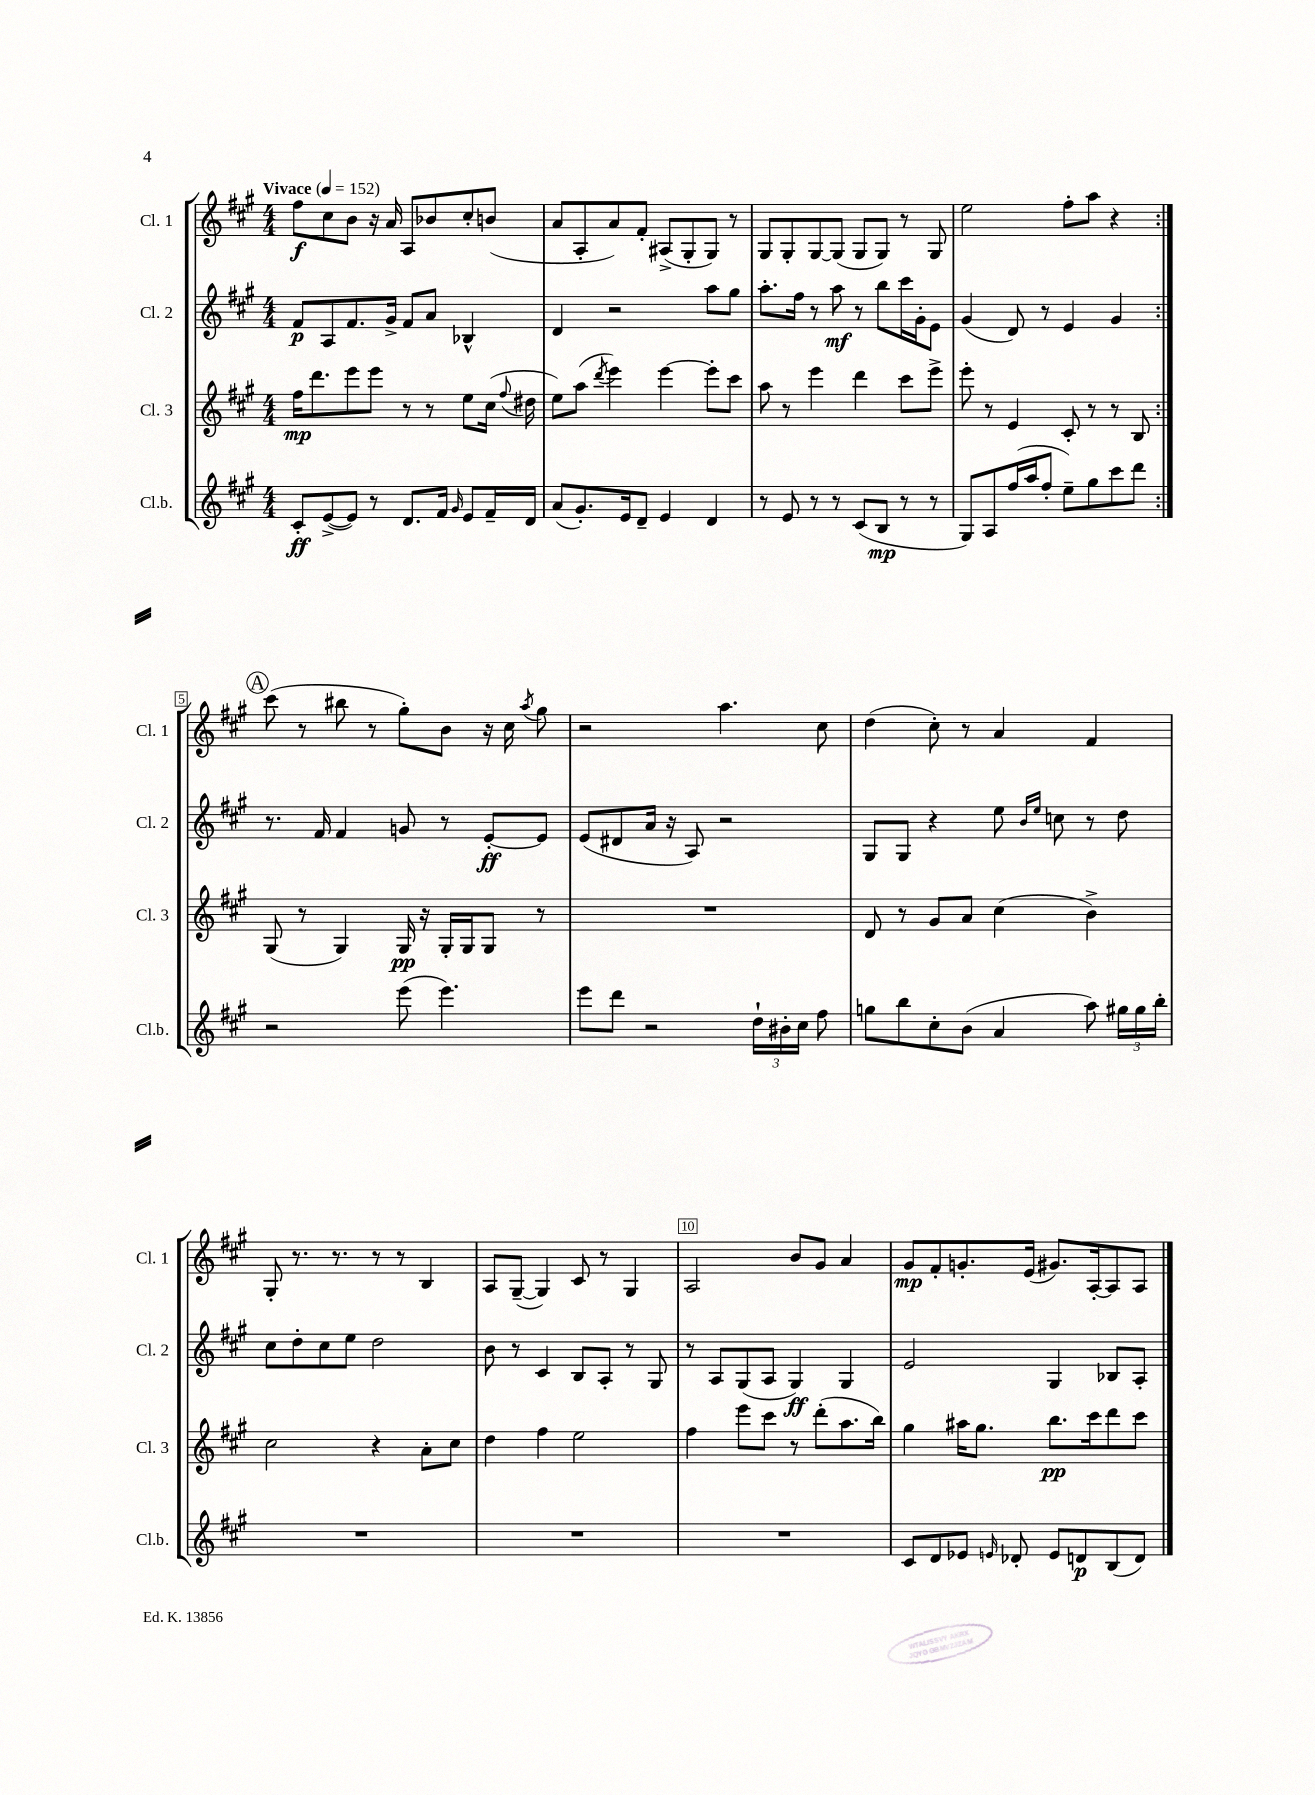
<<
\new StaffGroup <<
\new Staff = "s0" \with { instrumentName = "Cl. 1" shortInstrumentName = "Cl. 1" } {
    \clef treble \key a \major \numericTimeSignature \time 4/4 \tempo "Vivace" 4 = 152
    \autoBeamOff \repeat volta 2 { fis''8[\f cis''8 b'8] r16 a'16 a8[ bes'8 cis''8-. b'8]( |
    a'8[ a8-. a'8) fis'8]-. ais8[->( gis8-. gis8]) r8 |
    gis8[ gis8-. gis8~ gis8]( gis8[ gis8]) r8 gis8 |
    e''2 fis''8[-. a''8] r4 | }
    \mark \markup { \circle "A" } cis'''8( r8 bis''8 r8 gis''8[-.) b'8] r16 cis''16 \acciaccatura { a''8 } gis''8 |
    r2 a''4. cis''8 |
    d''4( cis''8-.) r8 a'4 fis'4 |
    gis8-. r8. r8. r8 r8 b4 |
    a8[ gis8]~--( gis4) cis'8 r8 gis4 |
    a2 b'8[ gis'8] a'4 |
    gis'8[\mp fis'8-. g'8.-. e'16]( gis'8.[) a16~-. a8 a8] \bar "|." |
}
\new Staff = "s1" \with { instrumentName = "Cl. 2" shortInstrumentName = "Cl. 2" } {
    \clef treble \key a \major \numericTimeSignature \time 4/4
    \autoBeamOff \repeat volta 2 { fis'8[\p a8 fis'8. gis'16]-> fis'8[ a'8] bes4-^ |
    d'4 r2 a''8[ gis''8] |
    a''8.[-. fis''16] r8 a''8\mf r8 b''8[ cis'''16 gis'16-. e'8] |
    gis'4( d'8) r8 e'4 gis'4 | }
    \mark \markup { \circle "A" } r8. fis'16 fis'4 g'8 r8 e'8[~-.\ff e'8] |
    e'8[( dis'8 a'16] r16 a8) r2 |
    gis8[ gis8] r4 e''8 \grace { b'16[ e''16] } c''8 r8 d''8 |
    cis''8[ d''8-. cis''8 e''8] d''2 |
    b'8 r8 cis'4 b8[ a8]-. r8 gis8 |
    r8 a8[ gis8( a8] gis4\ff) gis4 |
    e'2 gis4 bes8[ a8]-. \bar "|." |
}
\new Staff = "s2" \with { instrumentName = "Cl. 3" shortInstrumentName = "Cl. 3" } {
    \clef treble \key a \major \numericTimeSignature \time 4/4
    \autoBeamOff \repeat volta 2 { fis''16[\mp d'''8. e'''8 e'''8] r8 r8 e''8[ cis''16]( \appoggiatura { fis''8 } dis''16 |
    e''8[) a''8]( \acciaccatura { d'''8 } e'''4) e'''4~ e'''8[-. cis'''8] |
    a''8 r8 e'''4 d'''4 cis'''8[ e'''8]-> |
    e'''8-. r8 e'4 cis'8-. r8 r8 b8 | }
    \mark \markup { \circle "A" } gis8( r8 gis4) gis16\pp r16 gis16[-. gis16 gis8] r8 |
    R1 |
    d'8 r8 gis'8[ a'8] cis''4( b'4->) |
    cis''2 r4 a'8[-. cis''8] |
    d''4 fis''4 e''2 |
    fis''4 e'''8[ cis'''8] r8 d'''8[-.( a''8. b''16]) |
    gis''4 ais''16[ gis''8.] b''8.[\pp cis'''16 d'''8 cis'''8] \bar "|." |
}
\new Staff = "s3" \with { instrumentName = "Cl.b." shortInstrumentName = "Cl.b." } {
    \clef treble \key a \major \numericTimeSignature \time 4/4
    \autoBeamOff \repeat volta 2 { cis'8[-.\ff e'8~->( e'8]) r8 d'8.[ fis'16] \grace { gis'16 } e'8[ fis'16-- d'16] |
    a'8[( gis'8.-.) e'16 d'8]-- e'4 d'4 |
    r8 e'8 r8 r8 cis'8[( b8]\mp r8 r8 |
    gis8[) a8 fis''16( a''16 fis''8]-. e''8[--) gis''8 cis'''8 d'''8] | }
    \mark \markup { \circle "A" } r2 e'''8( e'''4.) |
    e'''8[ d'''8] r2 \tuplet 3/2 { d''16[-! bis'16-. cis''16] } fis''8 |
    g''8[ b''8 cis''8-. b'8]( a'4 a''8) \tuplet 3/2 { gis''16[ gis''16 b''16]-. } |
    R1 |
    R1 |
    R1 |
    cis'8[ d'8 ees'8] \grace { e'16 } des'8-. e'8[ d'8\p b8( d'8]) \bar "|." |
}
>>
>>
\layout { \context { \Score \override BarNumber.break-visibility = ##(#f #t #t) barNumberVisibility = #(every-nth-bar-number-visible 5) \override BarNumber.stencil = #(make-stencil-boxer 0.1 0.3 ly:text-interface::print) } }
